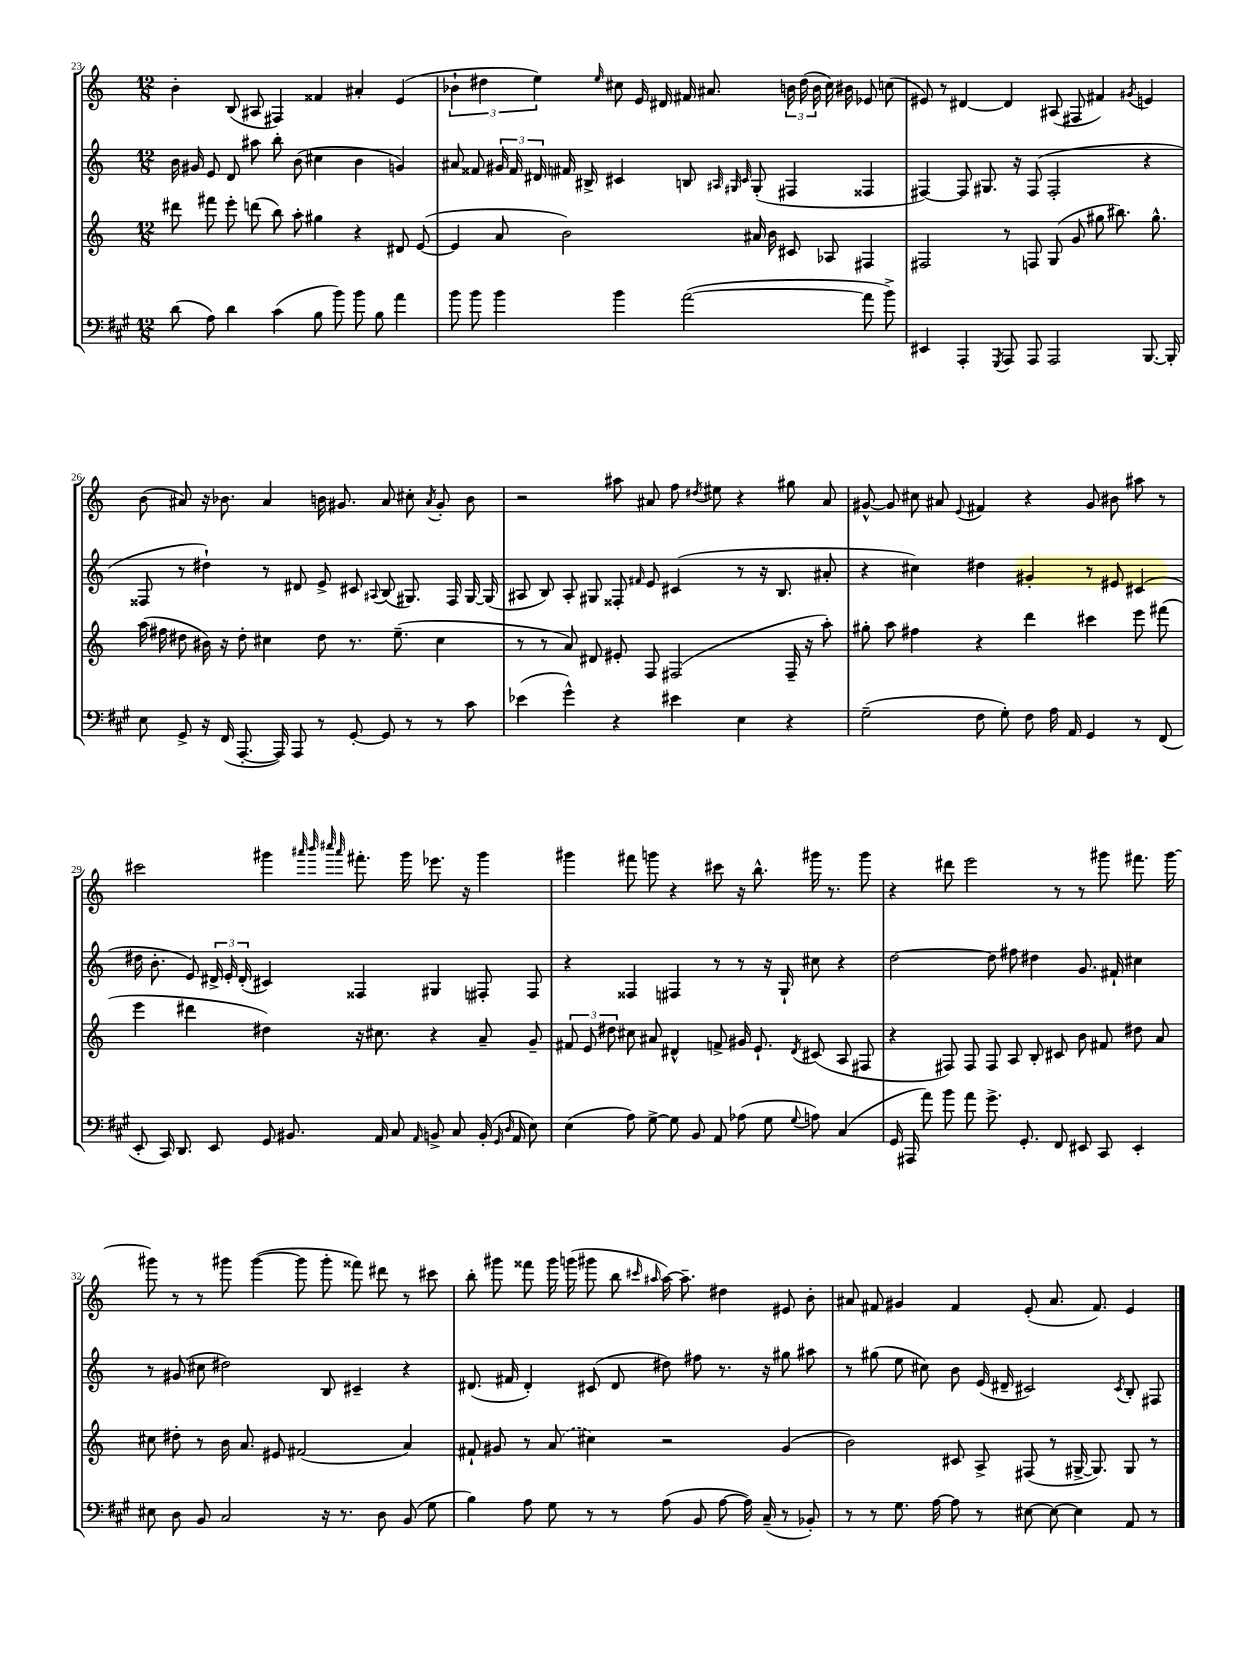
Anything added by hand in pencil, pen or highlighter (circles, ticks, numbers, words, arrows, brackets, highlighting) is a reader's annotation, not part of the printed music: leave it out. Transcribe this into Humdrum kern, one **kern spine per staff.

**kern	**kern	**kern	**kern
*staff4	*staff3	*staff2	*staff1
*clefF4	*clefG2	*clefG2	*clefG2
*k[f#c#g#]	*k[]	*k[]	*k[]
*M12/8	*M12/8	*M12/8	*M12/8
(8d\	8ddd#\	16b\	4b'\
.	.	16g#/	.
8A\)	8fff#\	8e/	.
4d\	8eee'\	8d/	(8B/
.	(8ddd\	8aa#\	8A#/
(4c#\	8bb\)	8bb'\	4F#/)
.	8aa'\	(8b\	.
8B\	4gg#\	4cc#\	4f##/
8b\)	.	.	.
8b\	4r	4b\	4a#'/
8B\	.	.	.
4a\	8d#/	4g/)	(4e/
.	([8e/	.	.
=	=	=	=
8b\	4e/]	8a#/	6b-`\
8b\	.	8f##/	.
.	.	.	6dd#\
4b\	8a/	24g#/	.
.	.	24f##/	.
.	.	24d#/	6ee\)
.	2b\)	16f#/	.
.	.	16B#^/	.
.	.	.	16qqee/
4b\	.	4c#/	8cc#\
.	.	.	16e/
.	.	.	16d#/
([2a\	.	8B/	16f#/
.	.	.	8.a#/
.	.	32qqA#/	.
.	.	32qqG#/	.
.	.	32qqc#/	.
.	16a#/	(8G#'/	.
.	16b\	.	.
.	8c#/	4F#/	24b\
.	.	.	(24dd#\
.	.	.	24b\
.	8A-/	.	16cc#\)
.	.	.	16b#\
8a\]	4F#/	4F##/	8e-/
8b^\)	.	.	(8cc\
=	=	=	=
4EE#/	2F#/	[4F#/)	8e#/)
.	.	.	8r
4AAA'/	.	8F#/]	[4d#/
.	.	8.G#/	.
8qGGG#/	.	.	.
8AAA/	8r	.	4d#/]
.	.	16r	.
8AAA/	8F/	(8F#/	.
2AAA/	(8G/	2F#'/	(8A#/
.	8g/	.	8F#/
.	8gg#\	.	4f#/)
.	8.bb#\)	.	.
.	.	.	8qg#/
[8.BBB/	.	4r	4e/
.	8.gg#^^\	.	.
16BBB'/]	.	.	.
=	=	=	=
8E\	(16aa\	8F##/	(8b\
.	16ff#\	.	.
8GG#^/	8dd#\	8r	8a#/)
16r	16b#\)	4dd#`\)	16r
(16FF#/	16r	.	8.b-\
[8.AAA'/	8dd#'\	.	.
.	4cc#\	8r	4a#/
16AAA/])	.	.	.
8AAA/	.	8d#/	.
8r	8dd#\	8e^/	16b\
.	.	.	8.g#/
[8GG#'/	8.r	8c#/	.
.	.	8qqA#/	.
8GG#/]	.	(8B/	8a#/
.	(8.ee~\	.	.
8r	.	8.G#/)	8cc#'\
.	.	.	8qa#/
8r	4cc#\	.	8g#'/
.	.	16F##/	.
8c#\	.	[16G#/	8b\
.	.	(16G#/]	.
=	=	=	=
(4e-\	8r	8A#/	2r
.	8r	8B/)	.
4g#^^\)	8a/)	8A#'/	.
.	8d#/	8G#/	.
4r	8e#'/	8F##'/	8aa#\
.	.	16qqf#/	.
.	8F/	8e/	8a#/
4e#\	(2F#/	(4c#/	8ff\
.	.	.	8qdd#/
.	.	.	8ee#\
4E\	.	8r	4r
.	.	16r	.
.	.	8.B/	.
4r	16F#~/	.	8gg#\
.	16r	.	.
.	8aa'\)	8a#'/	8a#/
=	=	=	=
(2G#~\	8gg#'\	4r	[8g#^^/
.	8aa\	.	8g#/]
.	4ff#\	4cc#\)	8cc#\
.	.	.	8a#/
.	.	.	8qqe/
8F#\	4r	4dd#\	4f#/
8G#'\)	.	.	.
8F#\	4ddd\	4g#'/	4r
16A\	.	.	.
16AA/	.	.	.
4GG#/	4ccc#\	8r	8g#/
.	.	8e#/	8b#\
8r	8eee\	(4c#/	8aa#\
(8FF#/	(8fff#\	.	8r
=	=	=	=
8EE'/	4eee\	16dd#\	2ccc#\
.	.	8.b'\	.
16CC#/)	.	.	.
8.DD/	.	.	.
.	4ddd#\	8e/)	.
8EE/	.	24d#^/	.
.	.	24e'/	.
.	.	(24d#'/	.
8GG#/	4dd#\)	4c#/)	4ggg#\
8.BB#/	.	.	.
.	.	.	32qqaaa#/
.	.	.	32qqbbb/
.	.	.	32qqcccc#/
.	.	.	32qqaaa#/
.	16r	4F##/	8.fff#'\
16AA/	8.cc#\	.	.
8C#/	.	.	.
.	.	.	16ggg#\
16qqAA/	.	.	.
8BB^/	4r	4G#/	8.eee-\
8C#/	.	.	.
.	.	.	16r
(16BB'/	8a~/	8F#'/	4ggg#\
16qqGG#/	.	.	.
16qqD/	.	.	.
16AA/	.	.	.
8E\)	8g~/	8F#/	.
=	=	=	=
(4E\	12f#/	4r	4ggg#\
.	12e/	.	.
.	12dd#\	.	.
8A\)	8cc#\	4F##/	8fff#\
[8G#^\	8a#/	.	8ggg\
8G#\]	4d#^^/	4F#/	4r
8BB/	.	.	.
8AA/	8f^/	8r	8ccc#\
(8A-\	16g#/	8r	16r
.	8.e`/	.	8.bb^^\
8G#\	.	16r	.
.	.	16G`/	.
8qqG#/	8qd#/	.	.
8A\)	(8c#/	8cc#\	16ggg#\
.	.	.	8.r
(4C#/	8A/	4r	.
.	8F#/	.	8ggg#\
=	=	=	=
16GG#/	4r	[2dd\	4r
16AAA#/	.	.	.
8a\)	.	.	.
8b\	8F#/)	.	8ddd#\
8a\	8F#/	.	2eee\
8.g#^\	8F#/	8dd\]	.
.	8A/	8ff#\	.
8.GG#'/	.	.	.
.	8B'/	4dd#\	.
8FF#/	8c#/	.	8r
8EE#/	8b\	8.g/	8r
8CC#/	8f#/	.	8ggg#\
.	.	16f#`/	.
4EE#'/	8dd#\	4cc#\	8.fff#\
.	8a/	.	.
.	.	.	[16ggg#\
=	=	=	=
8E#\	8cc#\	8r	8ggg#\]
8D\	8dd#'\	(8g#/	8r
8BB/	8r	8cc#\	8r
2C#/	16b\	2dd#\)	8ggg#\
.	8.a/	.	.
.	.	.	([4ggg#\
.	8e#/	.	.
.	(2f#/	.	8ggg#\]
16r	.	8B/	8ggg#'\
8.r	.	.	.
.	.	4c#~/	8fff##\)
8D\	.	.	8ddd#\
(8BB/	4a/)	4r	8r
8G#\	.	.	8ccc#\
=	=	=	=
4B\)	8f#`/	(8.d#/	8bb'\
.	8g#/	.	8ggg#\
.	.	16f#/	.
8A\	8r	4d#'/)	8fff##\
8G#\	(8a/	.	16ggg#\
.	.	.	(16ggg\
8r	4cc#\)	(8c#/	8ggg#\
8r	.	8d#/	8bb\
.	.	.	16qqccc#/
.	.	.	16qqaa#/
(8A\	2r	8dd#\)	[16aa#\)
.	.	.	8.aa#~\]
8BB/	.	8ff#\	.
[8A\	.	8.r	4dd#\
16A\])	.	.	.
(16C#~/	.	16r	.
8r	(4g#/	8gg#\	8e#/
8BB-'/)	.	8aa#\	8b'\
=	=	=	=
8r	2b\)	8r	8a#/
8r	.	(8gg#\	8f#/
8.G#\	.	8ee\	4g#/
.	.	8cc#\)	.
[16A\	.	.	.
8A\]	8c#/	8b\	4f#/
8r	8A^/	(16e/	.
.	.	16d#~/	.
[8E#\	(8F#/	2c#/)	(8e'/
8E#\_	8r	.	8.a#/
4E#\]	[16G#^/	.	.
.	8.G#/])	.	8.f#/)
.	.	8qc#/	.
8AA/	8G#/	8B'/	4e/
8r	8r	8F#/	.
==	==	==	==
*-	*-	*-	*-
